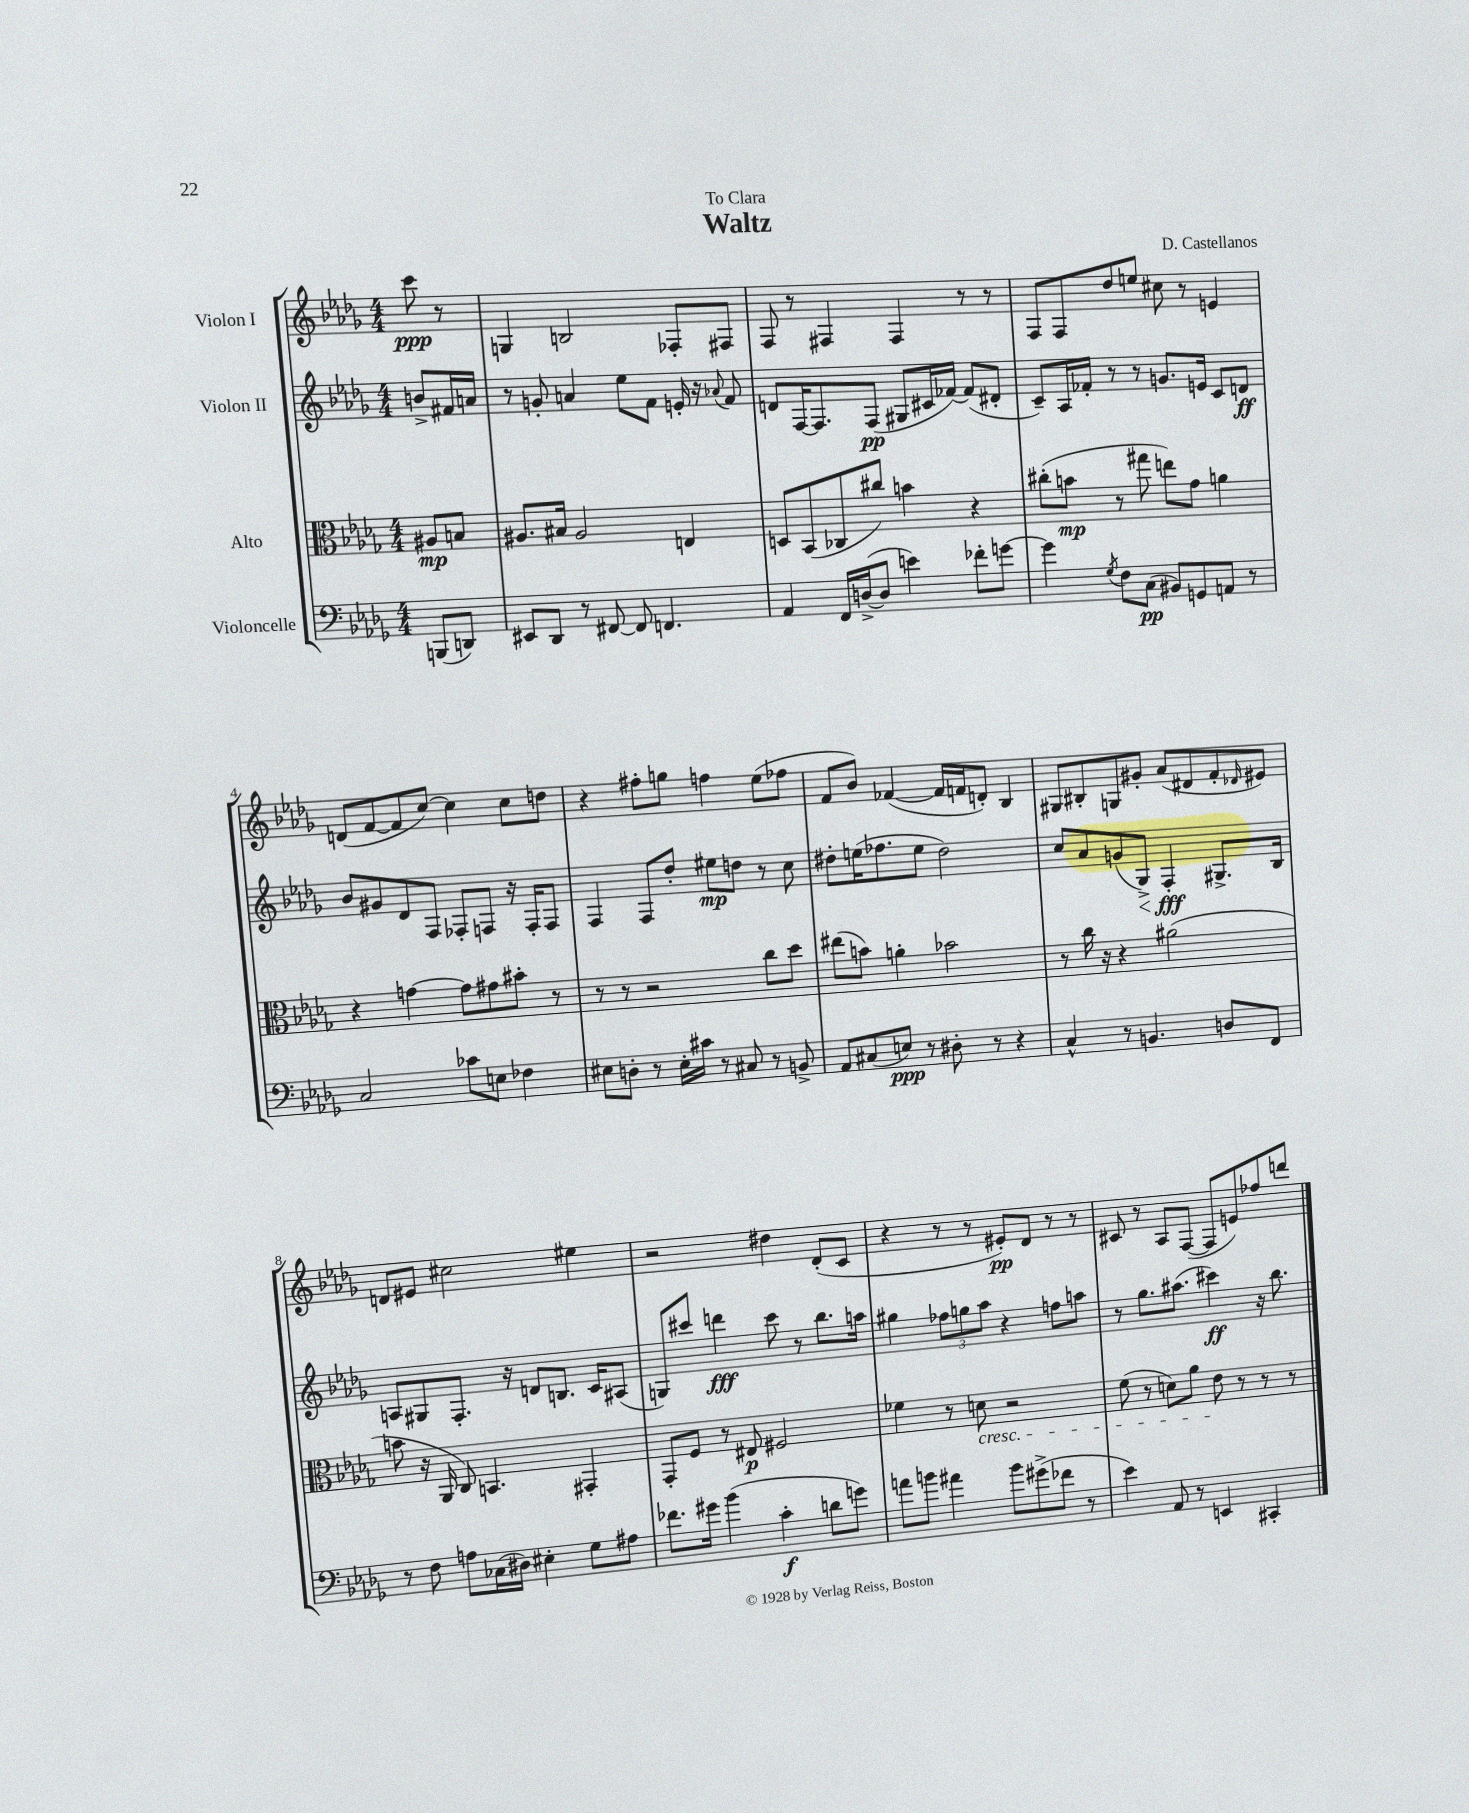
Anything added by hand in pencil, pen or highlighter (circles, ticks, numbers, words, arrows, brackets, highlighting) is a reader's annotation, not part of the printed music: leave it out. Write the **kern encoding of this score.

**kern	**kern	**kern	**kern
*staff4	*staff3	*staff2	*staff1
*clefF4	*clefC3	*clefG2	*clefG2
*k[b-e-a-d-g-]	*k[b-e-a-d-g-]	*k[b-e-a-d-g-]	*k[b-e-a-d-g-]
*M4/4	*M4/4	*M4/4	*M4/4
(8BBB/L	8A#/L	8b^/L	8ccc\
8DD/J)	8B/J	16f#/L	8r
.	.	16a/JJ	.
=	=	=	=
8EE#/L	8.A#/L	8r	4G/
8DD-/J	.	8g'/	.
.	16B#/Jk	.	.
8r	2A#/	4a/	2B/
[8FF#/	.	.	.
8FF#/]	.	8ee-\L	.
4.FF/	.	8f\J	.
.	4E/	16e'/	8F-'/L
.	.	16r	.
.	.	8qqa-/	.
.	.	8f/	8F#/J
=	=	=	=
4AA-/	8D/L	8d/L	8F/
.	(8BB-/	[16F/K	8r
.	.	8.F/]	.
16FF/LL	8C-/	.	4F#/
([16D^/J	.	.	.
8D/]J	8cc#/J)	(8F/J	.
4e\)	4b\	8G#/L	4F#/
.	.	16c#/L	.
.	.	[16f-/JJ)	.
8f-'\L	4r	(8f-/]L	8r
[8g\J	.	8d#'/J	8r
=	=	=	=
4g\]	(8cc#'\L	8c~/L)	8F/L
.	8b\J	16A-/L	8F/
.	.	16f-'/JJ	.
8qG-/	.	.	.
8F\L	8r	8r	8dd-/
(8C\J	8gg#\	8r	8ee/J
8BB#/L)	8ee\L)	8.g/L	8cc#\
8GG/	8g-\J	.	8r
.	.	16e/Jk	.
8AA/J	4a\	8c/L	4e/
8r	.	8d/J	.
=	=	=	=
2C/	4r	8b-/L	(8d/L
.	.	8g#/	[8f/
.	[4g\	8d-/	8f/]
.	.	8F/J	[8cc/J)
8c-\L	8g\]L	8F-'/L	4cc\]
8E\J	8g#\	8F/J	.
4F-\	8b#'\J	16r	8cc\L
.	.	16F'/LK	.
.	8r	8F/J	8dd\J
=	=	=	=
8E#\L	8r	4F/	4r
8D'\J	8r	.	.
8r	2r	8F/L	8ff#'\L
16E#'\LL	.	8dd-'/J	8gg\J
16c#\JJ	.	.	.
8r	.	8ee#\L	4ff\
8C#/	.	8dd\J	.
8r	8cc\L	8r	(8ee-\L
8BB^/	8dd-\J	8cc\	8ff-\J
=	=	=	=
8AA-/L	(8ee#\L	8dd#'\L	8f/L
(8C#/	8b\J)	(16ee\K	8b-/J)
.	.	8.ff-\	.
8E/J)	4a'\	.	([4f-/
8r	.	8ee\J	.
8D#'\	2b-\	2dd#\)	16f-/]LL
.	.	.	16f/J
8r	.	.	8d'/J)
4r	.	.	4B-/
=	=	=	=
4C^^/	8r	8cc/L	8G#/L
.	16cc\	8a-/	8B#'/
.	16r	.	.
8r	4r	(8g/	8G/
4.BB/	.	8G-^/J)	8g#'/J
.	(2a#\	4F'/	(8a-/L
.	.	.	8d#/
8D/L	.	8.G#^/L	8f'/
.	.	.	16qqd-/
8FF/J	.	.	8e#/J)
.	.	16B-/Jk	.
=	=	=	=
8r	8b\	8A/L	8d/L
8F\	16r	8G#/	8e#/J
.	16AA-/	.	.
8A\L	8C/)	8.F'/J	2cc#\
(16C-\L	4.BB/	.	.
16D#\JJ)	.	16r	.
4E#'\	.	8d/L	.
.	.	8.B/J	.
8G-\L	4GG#'/	.	4ee#\
.	.	16c/LK	.
8A#\J	.	(8A#/J	.
=	=	=	=
8.f-\L	8GG-'/L	8G/L)	2r
.	8F/J	8ccc#/J	.
16g#\Jk	.	.	.
(4b-\	8r	4ddd\	.
.	8E#/	.	.
4c'\	2F#/	8ccc#\	4dd#\
.	.	8r	.
8d\L	.	8.bb-\L	(8d-'/L
8g\J)	.	.	8c/J
.	.	16aa\Jk	.
=	=	=	=
8a\L	4f-\	4gg#\	4r
8b\J	.	.	.
4a#\	8r	12ff-\L	8r
.	.	12gg\	.
.	8d\	.	8r
.	.	12aa-\J	.
8b\L	2r	4r	8e#'/L)
(8g#^\	.	.	8d-/J
8f-\J	.	8ff\L	8r
8r	.	8aa\J	8r
=	=	=	=
4e-\)	(8f\	8r	8c#/
.	8r	8.gg-\L	8r
8AA-/	8d\L)	.	8A-/L
.	.	(8.aa#\J	.
8r	8a-\J	.	([8F/J
4EE/	8e-\	4ccc#\)	8F/]L
.	8r	.	8e/)
4CC#'/	8r	16r	8ff-/
.	.	8.bb-\	.
.	8r	.	8ddd/J
==	==	==	==
*-	*-	*-	*-
